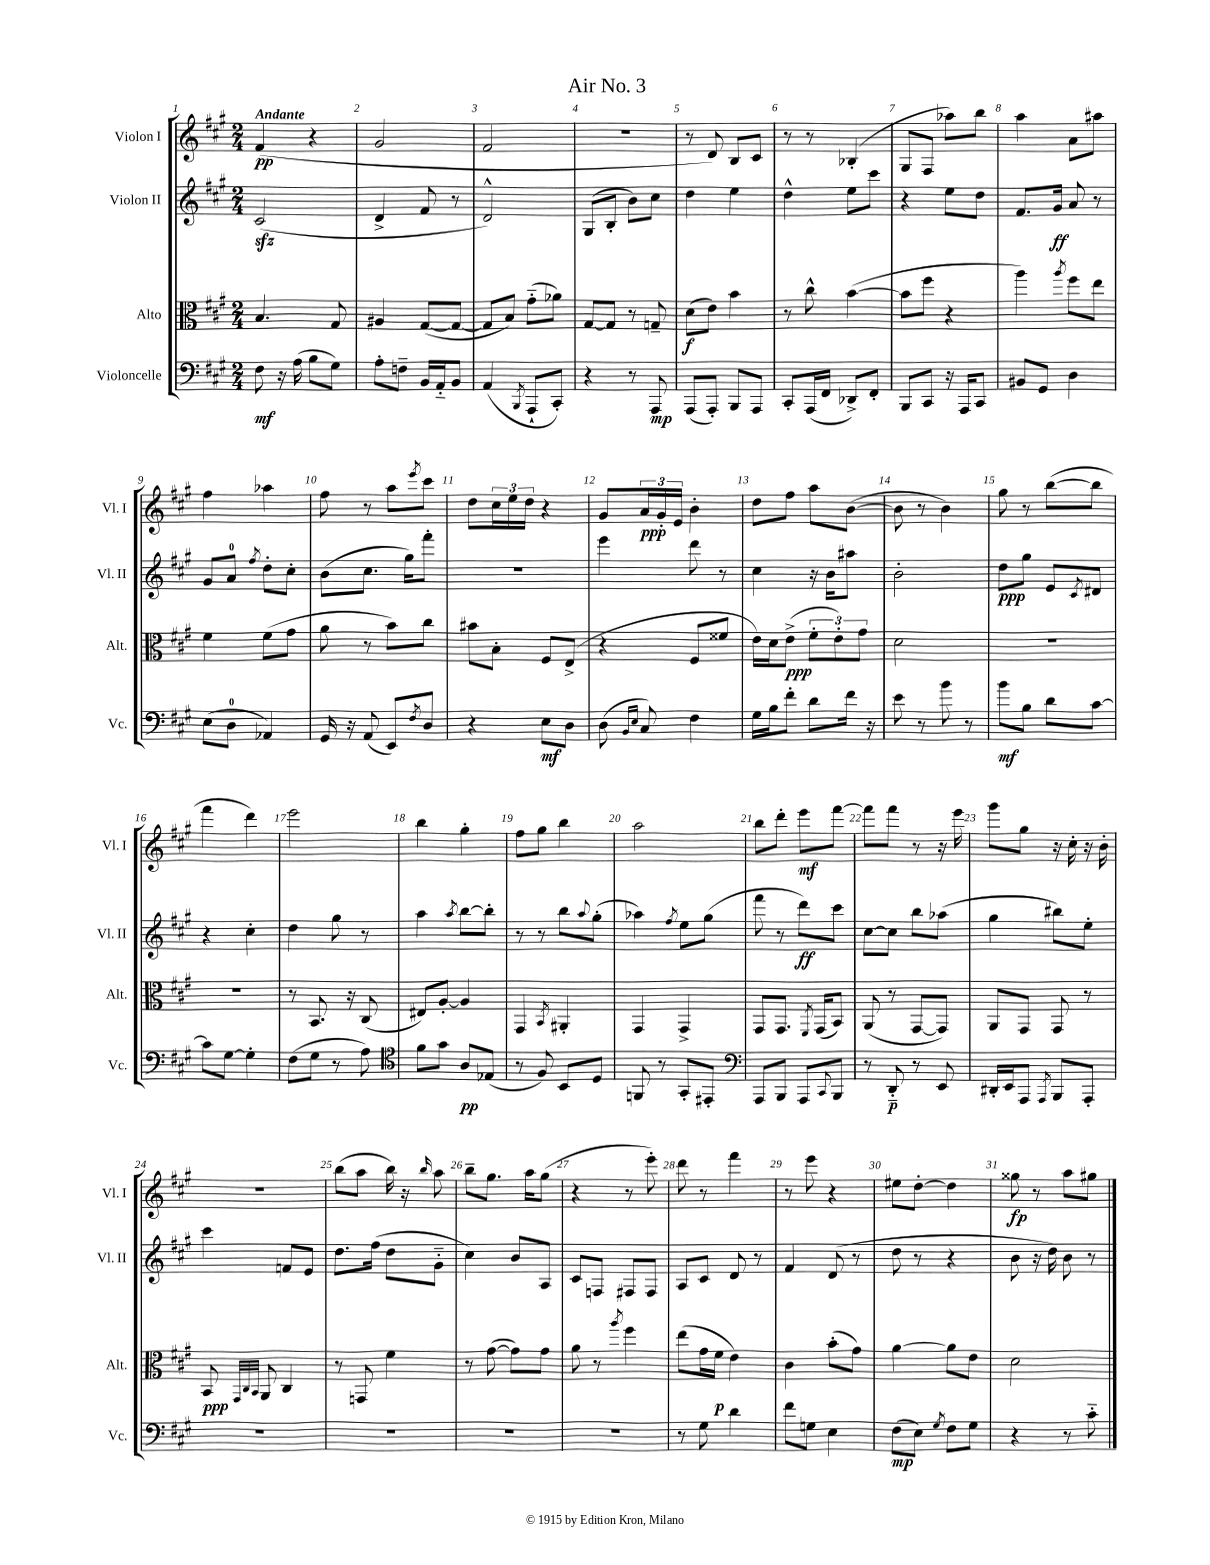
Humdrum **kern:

**kern	**dynam	**kern	**dynam	**kern	**dynam	**kern	**dynam
*part4	*part4	*part3	*part3	*part2	*part2	*part1	*part1
*staff4	*staff4	*staff3	*staff3	*staff2	*staff2	*staff1	*staff1
*I"Violoncelle	*	*I"Alto	*	*I"Violon II	*	*I"Violon I	*
*I'Vc.	*	*I'Alt.	*	*I'Vl. II	*	*I'Vl. I	*
*clefF4	*	*clefC3	*	*clefG2	*	*clefG2	*
*k[f#c#g#]	*	*k[f#c#g#]	*	*k[f#c#g#]	*	*k[f#c#g#]	*
*M2/4	*	*M2/4	*	*M2/4	*	*M2/4	*
=1	=1	=1	=1	=1	=1	=1	=1
!	!	!	!	!	!	!LO:TX:a:B:t=Andante	!
8F#\	mf	4.B/	.	(2c#zz/	.	(4f#/	pp
16r	.	.	.	.	.	.	.
(16A\	.	.	.	.	.	.	.
8B\L	.	.	.	.	.	4r	.
8G#\J)	.	8G#/	.	.	.	.	.
=2	=2	=2	=2	=2	=2	=2	=2
8A'\L	.	4A#X/	.	4d^/	.	2g#/	.
8Fn~\J	.	.	.	.	.	.	.
16BB/LL	.	([8G#/L	.	8f#/	.	.	.
16AA/J	.	.	.	.	.	.	.
8BB/J	.	8G#/J_	.	8r	.	.	.
=3	=3	=3	=3	=3	=3	=3	=3
(4AA/	.	8G#/L]	.	2d^^/)	.	2f#/	.
.	.	8B/J)	.	.	.	.	.
8qBBB/	.	.	.	.	.	.	.
8AAA`/L	.	(8g#\L	.	.	.	.	.
8CC#'/J)	.	8a-X\J)	.	.	.	.	.
=4	=4	=4	=4	=4	=4	=4	=4
4r	.	[8G#/L	.	(8G#/L	.	2r	.
.	.	8G#/J]	.	8B'/J	.	.	.
8r	.	8r	.	8b\L)	.	.	.
8AAA/	mp	8Gn~/	.	8cc#\J	.	.	.
=5	=5	=5	=5	=5	=5	=5	=5
(8AAA/L	.	(8d\L	f	4dd\	.	8r	.
8AAA'/J)	.	8e\J)	.	.	.	8d/)	.
8BBB/L	.	4b\	.	4ee\	.	8B/L	.
8AAA/J	.	.	.	.	.	8c#/J	.
=6	=6	=6	=6	=6	=6	=6	=6
8CC#'/L	.	8r	.	4dd^^\	.	8r	.
(16AAA/L	.	8cc#^^\	.	.	.	8r	.
16FF#/JJ	.	.	.	.	.	.	.
8DD-X^/L)	.	([4b\	.	8ee\L	.	(4B-X'/	.
8FF#'/J	.	.	.	8ccc#\J	.	.	.
=7	=7	=7	=7	=7	=7	=7	=7
8BBB/L	.	8b\L]	.	4r	.	8G#/L	.
8CC#/J	.	8ff#\J	.	.	.	8F#/J	.
16r	.	4r	.	8ee\L	.	8aa-X\L)	.
16AAA/KL	.	.	.	.	.	.	.
8CC#/J	.	.	.	8dd\J	.	8bb\J	.
=8	=8	=8	=8	=8	=8	=8	=8
8BB#X/L	.	4aa\)	.	8.f#/L	.	4aa\	.
8GG#/J	.	.	.	.	.	.	.
.	.	.	.	16g#/Jk	ff	.	.
.	.	8qaa/	.	.	.	.	.
4D\	.	8ff#\L	.	8a/	.	8a\L	.
.	.	8ee\J	.	8r	.	8aa#X\J	.
!!LO:LB:g=z
=9	=9	=9	=9	=9	=9	=9	=9
(8E\L	.	4f#\	.	8g#/L	.	4ff#\	.
8D\J	.	.	.	8a/J	.	.	.
.	.	.	.	8qff#/	.	.	.
4AA-X/)	.	(8f#\L	.	8dd'\L	.	4aa-X\	.
.	.	8g#\J	.	8cc#'\J	.	.	.
=10	=10	=10	=10	=10	=10	=10	=10
16GG#/	.	8a\	.	(8b\L	.	8ff#\	.
16r	.	.	.	.	.	.	.
(8AA/	.	8r	.	8.cc#\J	.	8r	.
8EE/L)	.	8b\L)	.	.	.	8aa\L	.
.	.	.	.	16gg#\KL)	.	.	.
8qF#/	.	.	.	.	.	8qeee/	.
8D/J	.	8cc#\J	.	8fff#'\J	.	8ccc#\J	.
=11	=11	=11	=11	=11	=11	=11	=11
4r	.	8b#X\L	.	2r	.	8dd\L	.
.	.	8B'\J	.	.	.	24cc#\L	.
.	.	.	.	.	.	24ee\	.
.	.	.	.	.	.	24dd\JJ	.
8E\L	mf	8F#/L	.	.	.	4r	.
8D\J	.	(8E^/J	.	.	.	.	.
=12	=12	=12	=12	=12	=12	=12	=12
(8D\	.	4r	.	4eee\	.	8g#/L	.
16qqBB/LL	.	.	.	.	.	.	.
16qqE/JJ	.	.	.	.	.	.	.
8C#/)	.	.	.	.	.	24a/L	ppp
.	.	.	.	.	.	24g#'/	.
.	.	.	.	.	.	24e/JJ	.
4F#\	.	8F#/L	.	8ddd\	.	4b'\	.
.	.	8f##X/J	.	8r	.	.	.
=13	=13	=13	=13	=13	=13	=13	=13
16G#\LL	.	16e\LL)	.	4cc#\	.	8dd\L	.
16B\J	.	16d\J	.	.	.	.	.
8f#'\J	.	(8e^\J	ppp	.	.	8ff#\J	.
8d\L	.	12f#'\L	.	16r	.	8aa\L	.
.	.	.	.	16b\KL	.	.	.
.	.	12e'\)	.	.	.	.	.
16f#\Jk	.	.	.	8aa#X\J	.	([8b\J	.
.	.	12g#\J	.	.	.	.	.
16r	.	.	.	.	.	.	.
=14	=14	=14	=14	=14	=14	=14	=14
8e\	.	2d\	.	2b'\	.	8b\]	.
8r	.	.	.	.	.	8r	.
8b\	.	.	.	.	.	4b\)	.
8r	.	.	.	.	.	.	.
=15	=15	=15	=15	=15	=15	=15	=15
8b\L	mf	2r	.	8dd\L	ppp	8gg#\	.
8B\J	.	.	.	8gg#\J	.	8r	.
8d\L	.	.	.	8e/L	.	([8bb\L	.
.	.	.	.	8qc#/	.	.	.
[8c#\J	.	.	.	8d#X/J	.	8bb\J]	.
!!LO:LB:g=z
=16	=16	=16	=16	=16	=16	=16	=16
8c#\L]	.	2r	.	4r	.	4fff#\	.
[8G#\J	.	.	.	.	.	.	.
4G#'\]	.	.	.	4cc#'\	.	4ddd\)	.
=17	=17	=17	=17	=17	=17	=17	=17
(8F#\L	.	8r	.	4dd\	.	2eee\	.
8G#\J	.	8.BB/	.	.	.	.	.
8r	.	.	.	8gg#\	.	.	.
.	.	16r	.	.	.	.	.
8A\)	.	(8C#/	.	8r	.	.	.
=18	=18	=18	=18	=18	=18	=18	=18
*clefC4	*	*	*	*	*	*	*
8f#\L	.	8E#X/L)	.	4aa\	.	4bb\	.
8g#\J	.	[8A'/J	.	.	.	.	.
.	.	.	.	8qaa/	.	.	.
8A/L	pp	4A/]	.	[8bb\L	.	4gg#'\	.
(8E-X/J	.	.	.	8bb'\J]	.	.	.
=19	=19	=19	=19	=19	=19	=19	=19
8r	.	4GG#/	.	8r	.	8ff#\L	.
8F#/)	.	.	.	8r	.	8gg#\J	.
.	.	8qBB/	.	.	.	.	.
8BB/L	.	4AA#X'/	.	8bb\L	.	4bb\	.
.	.	.	.	8qqaa/	.	.	.
8D/J	.	.	.	(8gg#'\J	.	.	.
=20	=20	=20	=20	=20	=20	=20	=20
8FFn/	.	4GG#/	.	4aa-X\)	.	2aa\	.
8r	.	.	.	.	.	.	.
.	.	.	.	8qff#/	.	.	.
8GG#'/L	.	4GG#^/	.	8ee\L	.	.	.
8EE#X'/J	.	.	.	(8gg#\J	.	.	.
=21	=21	=21	=21	=21	=21	=21	=21
*clefF4	*	*	*	*	*	*	*
8AAA/L	.	8GG#/L	.	8fff#\	.	8bb\L	.
8BBB/J	.	8.GG#/J	.	8r	.	8ddd'\J	.
8AAA/L	.	.	.	8ddd\L)	ff	8eee\L	mf
.	.	8qFF#/	.	.	.	.	.
.	.	(16GG#/KL	.	.	.	.	.
8qqCC#/	.	.	.	.	.	.	.
8BBB/J	.	8BB/J)	.	8ccc#\J	.	[8fff#\J	.
=22	=22	=22	=22	=22	=22	=22	=22
8r	.	(8AA/	.	[8cc#\L	.	8fff#\L]	.
8DD/	p	8r	.	8cc#\J]	.	8fff#\J	.
8r	.	[8GG#/L	.	8bb\L	.	8r	.
8EE/	.	8GG#/J])	.	(8aa-X\J	.	16r	.
.	.	.	.	.	.	16eee\	.
=23	=23	=23	=23	=23	=23	=23	=23
16DD#X'/LL	.	8AA/L	.	4gg#\	.	8ggg#\L	.
16EE/J	.	.	.	.	.	.	.
8AAA/J	.	8GG#/J	.	.	.	8gg#\J	.
8qAAA/	.	.	.	.	.	.	.
8BBB/L	.	8GG#/	.	8bb#X\L)	.	16r	.
.	.	.	.	.	.	16cc#'\	.
8AAA'/J	.	8r	.	8ee'\J	.	16r	.
.	.	.	.	.	.	16b'\	.
!!LO:LB:g=z
=24	=24	=24	=24	=24	=24	=24	=24
2r	.	8BB/	ppp	4ccc#\	.	2r	.
.	.	32qqGG#/LLL	.	.	.	.	.
.	.	32qqC#/	.	.	.	.	.
.	.	32qqBB/JJJ	.	.	.	.	.
.	.	8AA/	.	.	.	.	.
.	.	4C#/	.	8fn/L	.	.	.
.	.	.	.	8e/J	.	.	.
=25	=25	=25	=25	=25	=25	=25	=25
2r	.	8r	.	8.dd\L	.	(8bb\L	.
.	.	8GGn/	.	.	.	8aa\J	.
.	.	.	.	(16ff#\Jk	.	.	.
.	.	4f#\	.	8dd\L	.	16bb\)	.
.	.	.	.	.	.	16r	.
.	.	.	.	.	.	16qqbb/	.
.	.	.	.	8g#\J	.	8aa\	.
=26	=26	=26	=26	=26	=26	=26	=26
2r	.	8r	.	4cc#\)	.	8bb~\L	.
.	.	([8g#\	.	.	.	8.gg#\J	.
.	.	8g#\L])	.	8b/L	.	.	.
.	.	.	.	.	.	16aa\KL	.
.	.	8g#\J	.	8A/J	.	(8gg#\J	.
=27	=27	=27	=27	=27	=27	=27	=27
2r	.	8a\	.	8c#/L	.	4r	.
.	.	8r	.	8Fn/J	.	.	.
.	.	8qaa/	.	.	.	.	.
.	.	4ff#\	.	8F#X/L	.	8r	.
.	.	.	.	8F#/J	.	8eee'\)	.
=28	=28	=28	=28	=28	=28	=28	=28
8r	.	(8ee\L	.	8A/L	.	8ddd\	.
8G#\	.	16g#\L	.	8c#/J	.	8r	.
.	.	16f#\JJ	p	.	.	.	.
4d\	.	4e\)	.	8d/	.	4fff#\	.
.	.	.	.	8r	.	.	.
=29	=29	=29	=29	=29	=29	=29	=29
8f#\L	.	4c#\	.	4f#/	.	8r	.
8Gn\J	.	.	.	.	.	8eee\	.
4E\	.	(8b'\L	.	(8d/	.	4r	.
.	.	8g#\J)	.	8r	.	.	.
=30	=30	=30	=30	=30	=30	=30	=30
(8F#\L	mp	[4a\	.	8dd\	.	8ee#X\L	.
8E\J)	.	.	.	8r	.	[8dd'\J	.
8qG#/	.	.	.	.	.	.	.
8F#\L	.	8a\L]	.	4r	.	4dd\]	.
8G#\J	.	8e\J	.	.	.	.	.
=31	=31	=31	=31	=31	=31	=31	=31
4r	.	2d\	.	8b\	.	8gg##X\	fp
.	.	.	.	16r	.	8r	.
.	.	.	.	16dd\)	.	.	.
8r	.	.	.	8b\	.	8aa\L	.
8c#\	.	.	.	8r	.	8gg#X\J	.
==	==	==	==	==	==	==	==
*-	*-	*-	*-	*-	*-	*-	*-
